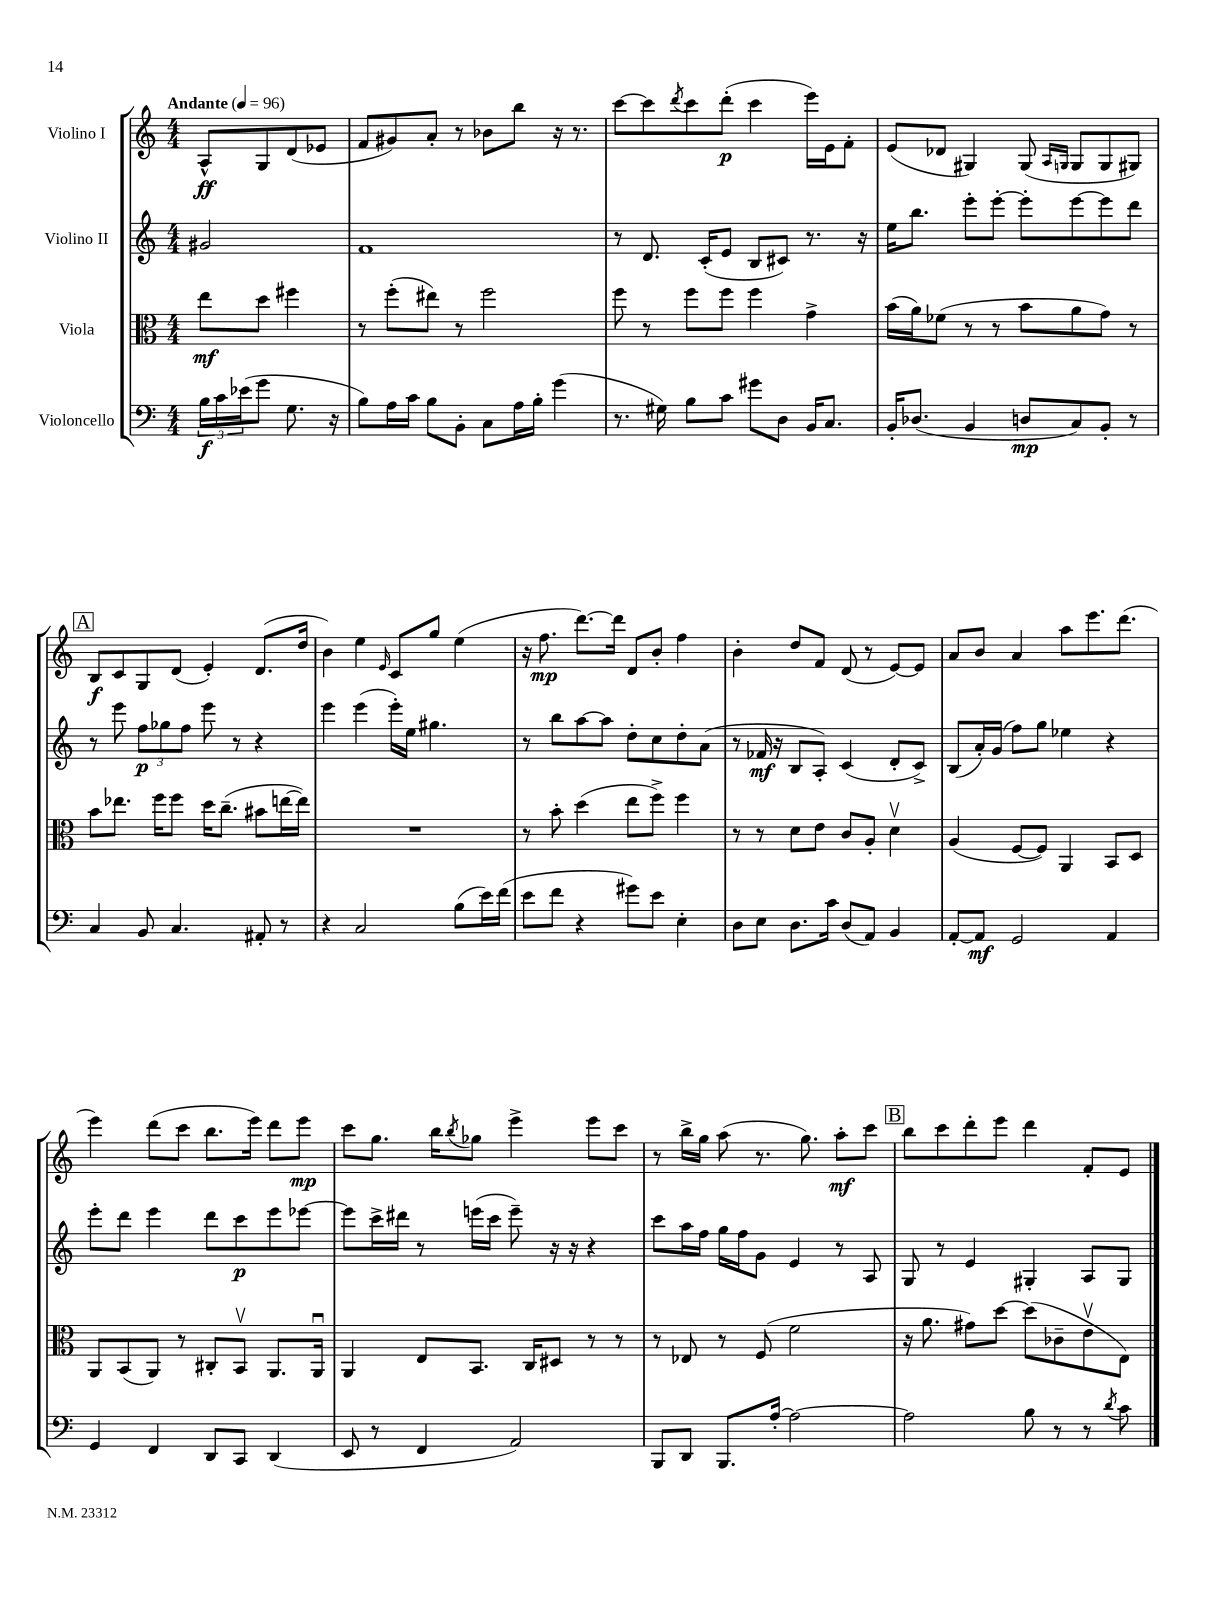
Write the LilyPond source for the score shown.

<<
\new StaffGroup <<
\new Staff = "s0" \with { instrumentName = "Violino I" } {
    \clef treble \key c \major \numericTimeSignature \time 4/4 \partial 2 \tempo "Andante" 4 = 96
    a8-^\ff g8 d'8( ees'8 |
    f'8 gis'8) a'8-. r8 bes'8 b''8 r16 r8. |
    c'''8~ c'''8 \acciaccatura { d'''8 } c'''8 d'''8-.\p( c'''4 e'''16) e'16 f'8-. |
    e'8( des'8 gis4) gis8( \grace { a16 g16 } g8 g8 gis8) |
    \mark \markup { \box "A" } b8\f c'8 g8 d'8( e'4-.) d'8.( d''16 |
    b'4) e''4 \grace { e'16 } c'8 g''8 e''4( |
    r16 f''8.\mp d'''8.~) d'''16 d'8 b'8-. f''4 |
    b'4-. d''8 f'8 d'8( r8 e'8~) e'8 |
    a'8 b'8 a'4 a''8 e'''8. d'''8.( |
    e'''4) d'''8( c'''8 b''8. e'''16) d'''8 e'''8\mp |
    c'''8 g''8. b''16 \acciaccatura { b''8 } ges''8 e'''4-> e'''8 c'''8 |
    r8 b''16-> g''16 a''8( r8. g''8.) a''8-.\mf c'''8 |
    \mark \markup { \box "B" } b''8 c'''8 d'''8-. e'''8 d'''4 f'8-. e'8 \bar "|." |
}
\new Staff = "s1" \with { instrumentName = "Violino II" } {
    \clef treble \key c \major \numericTimeSignature \time 4/4 \partial 2
    gis'2 |
    f'1 |
    r8 d'8. c'16-.( e'8 b8 cis'8) r8. r16 |
    e''16 b''8. e'''8-. e'''8~-. e'''8-. e'''8~ e'''8 d'''8 |
    \mark \markup { \box "A" } r8 e'''8 \tuplet 3/2 { f''8\p ges''8 f''8 } e'''8 r8 r4 |
    e'''4 e'''4( e'''16-.) e''16 gis''4. |
    r8 b''8 a''8~ a''8 d''8-. c''8 d''8-. a'8( |
    r8 fes'16\mf r16 b8 a8-.) c'4( d'8-. c'8->) |
    b8( a'16-.) g'16( f''8) g''8 ees''4 r4 |
    e'''8-. d'''8 e'''4 d'''8 c'''8\p e'''8 ees'''8~ |
    ees'''8 c'''16-> dis'''16 r8 e'''16( c'''16 e'''8--) r16 r16 r4 |
    c'''8 a''16 f''16 g''16 f''16 g'8 e'4 r8 a8 |
    \mark \markup { \box "B" } g8 r8 e'4 gis4-. a8 gis8 \bar "|." |
}
\new Staff = "s2" \with { instrumentName = "Viola" } {
    \clef alto \key c \major \numericTimeSignature \time 4/4 \partial 2
    e''8\mf d''8 fis''4 |
    r8 f''8-.( eis''8) r8 f''2 |
    f''8 r8 f''8 f''8 f''4 g'4-> |
    b'16( a'16) fes'8( r8 r8 b'8 a'8 g'8) r8 |
    \mark \markup { \box "A" } b'8 ees''8. f''16 f''8 d''16 c''8.--( bis'8 e''16~ e''16) |
    R1 |
    r8 b'8-. d''4( e''8 f''8->) f''4 |
    r8 r8 d'8 e'8 c'8 a8-. d'4\upbow |
    a4( f8~ f8) a,4 b,8 d8 |
    a,8 b,8( a,8) r8 cis8-. b,8\upbow a,8. a,16\downbow |
    a,4 e8 b,8. c16 dis8 r8 r8 |
    r8 ees8 r8 f8( f'2 |
    \mark \markup { \box "B" } r16 a'8. gis'8) d''8~ d''8( ces'8-- e'8\upbow e8) \bar "|." |
}
\new Staff = "s3" \with { instrumentName = "Violoncello" } {
    \clef bass \key c \major \numericTimeSignature \time 4/4 \partial 2
    \tuplet 3/2 { b16\f c'16 ees'16( } g'8 g8. r16 |
    b8) a16 c'16 b8 b,8-. c8 a16 b16-. g'4( |
    r8. gis16) b8 c'8 gis'8 d8 b,16 c8. |
    b,16-. des8.( b,4 d8\mp c8) b,8-. r8 |
    \mark \markup { \box "A" } c4 b,8 c4. ais,8-. r8 |
    r4 c2 b8( e'16) f'16( |
    e'8 f'8 r4 gis'8) e'8 e4-. |
    d8 e8 d8. c'16 d8( a,8) b,4 |
    a,8~-. a,8\mf g,2 a,4 |
    g,4 f,4 d,8 c,8 d,4( |
    e,8 r8 f,4 a,2) |
    b,,8 d,8 b,,8. a16~-. a2~ |
    \mark \markup { \box "B" } a2 b8 r8 r8 \acciaccatura { d'8 } c'8 \bar "|." |
}
>>
>>
\layout { \context { \Score \remove "Bar_number_engraver" } }
